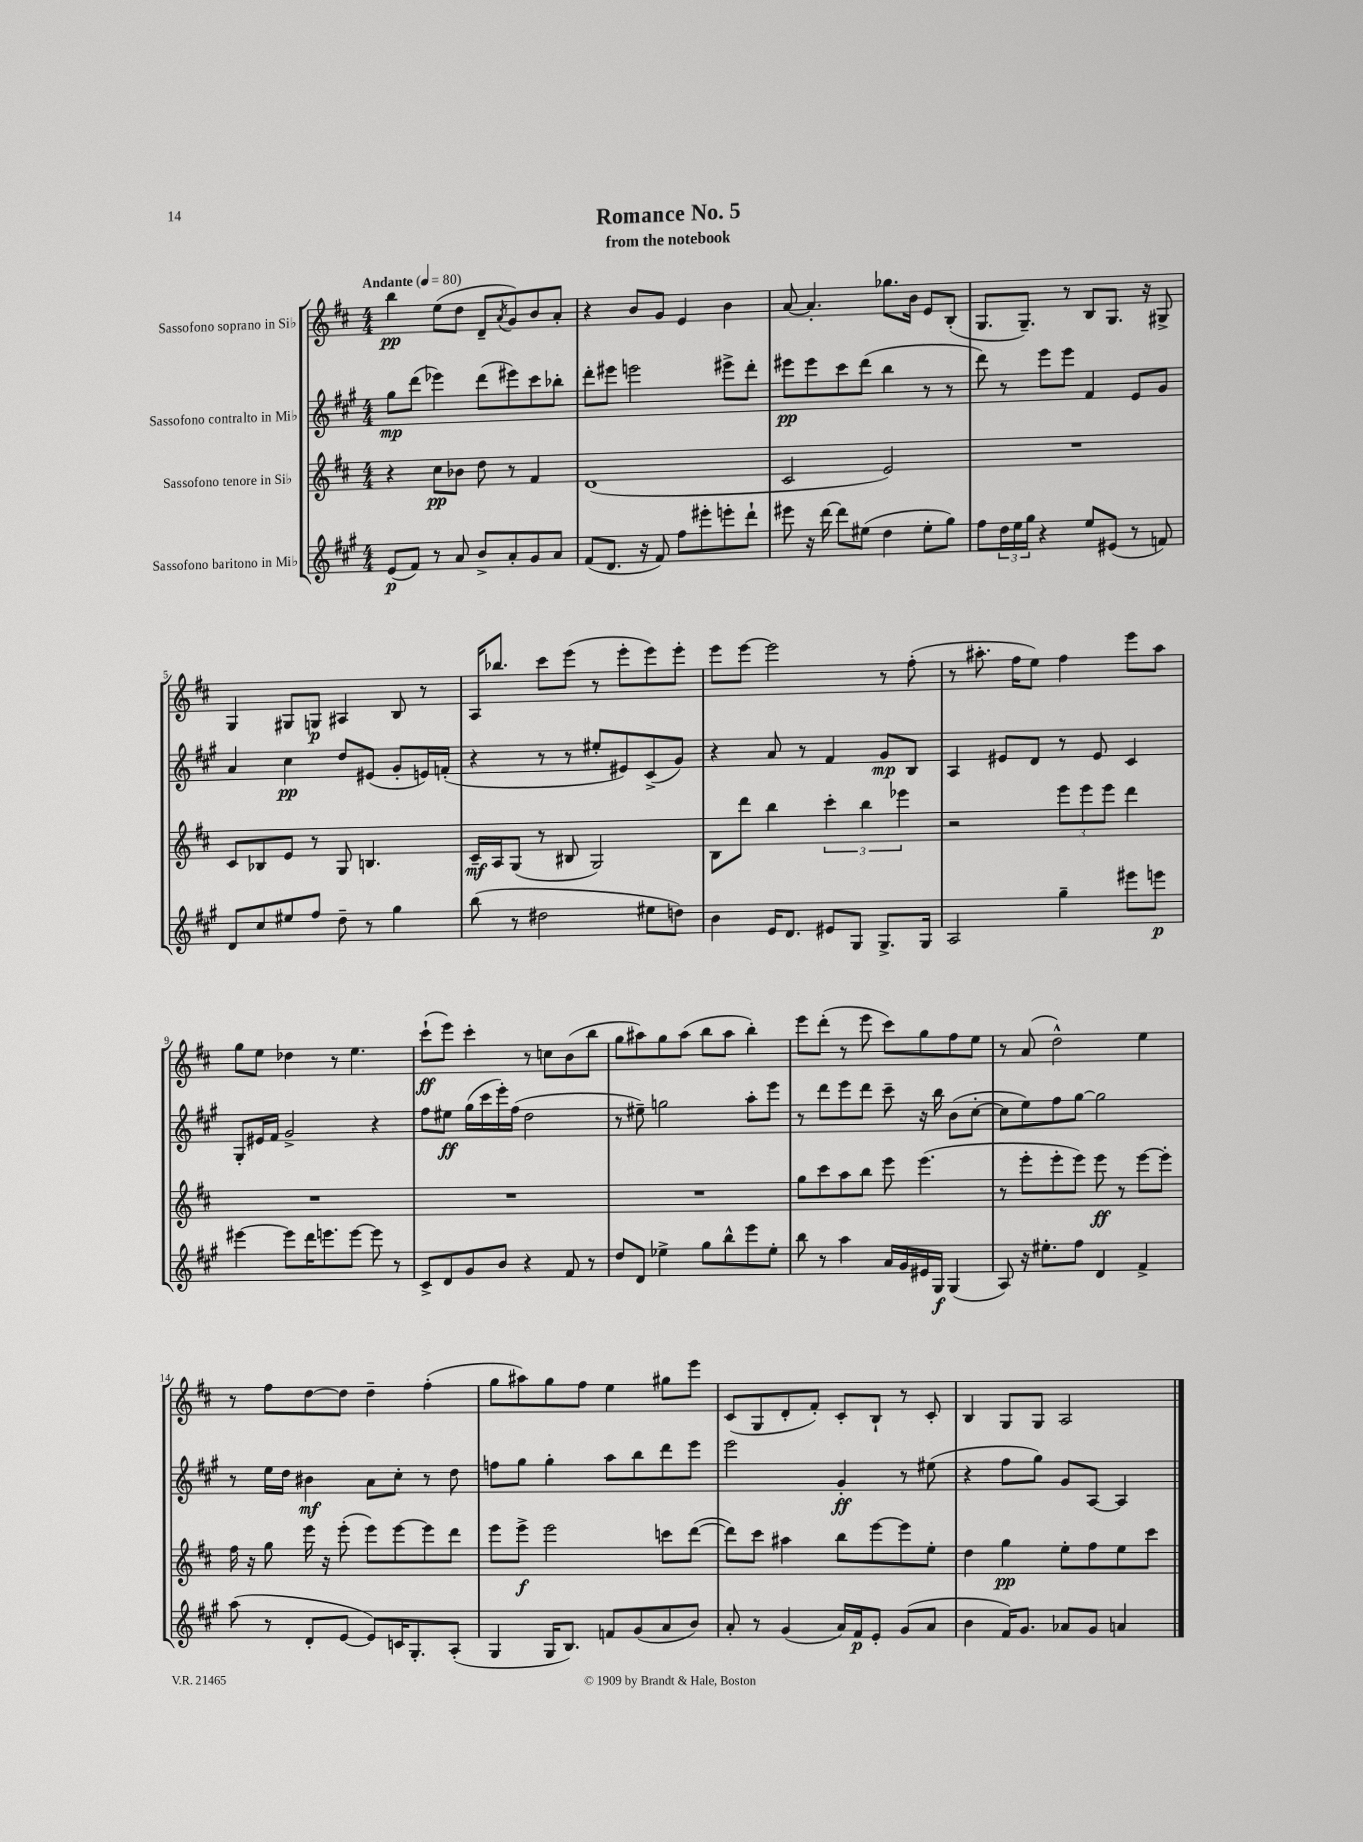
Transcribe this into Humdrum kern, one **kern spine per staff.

**kern	**kern	**kern	**kern
*staff4	*staff3	*staff2	*staff1
*clefG2	*clefG2	*clefG2	*clefG2
*k[f#c#g#]	*k[f#c#]	*k[f#c#g#]	*k[f#c#]
*M4/4	*M4/4	*M4/4	*M4/4
*MM80	*MM80	*MM80	*MM80
(8e	4r	8gg#	4bb
8f#)	.	(8ddd	.
8r	8cc#	4eee-)	(8ee
8a	8b-	.	8dd
8b^	8dd	(8ddd	8d~
.	.	.	8qa
8a'	8r	8eee#)	8g)
8g#	4f#	8ccc#	8b
8a	.	8bb-'	8a'
=	=	=	=
(8f#	(1d	8ddd'	4r
8.d	.	8eee#	.
.	.	2eee	8b
16r	.	.	.
8f#)	.	.	8g
8ff#	.	.	4e
8eee#'	.	.	.
8eee'	.	8eee#^	4b
8ddd`	.	8ddd'	.
=	=	=	=
8eee#	2c#	8eee#	[8a
16r	.	8eee#	4.a']
[16ddd	.	.	.
8ddd]	.	8ccc#	.
(8ee#	.	(8ddd	.
4dd	2e)	4bb	8.gg-
.	.	.	16b
8ee#'	.	8r	8e
8gg#)	.	8r	(8B'
=	=	=	=
8ff#	1r	8ddd)	8.G
24dd	.	8r	.
24ee	.	.	.
.	.	.	8.G~)
24gg#	.	.	.
4r	.	8eee	.
.	.	8eee	8r
8ee	.	4f#	8B
(8e#	.	.	8.G
8r	.	8e	.
.	.	.	16r
8f)	.	8g#	8G#^
=	=	=	=
8d	8c#	4a	4G
8cc#	8B-	.	.
8ee#	8e	4cc#	8G#
8ff#	8r	.	8G
8dd~	8G	8dd	4A#
8r	4.B	(8e#	.
4gg#	.	8g#'	8B
.	.	16e)	8r
.	.	(16f'	.
=	=	=	=
(8bb	16c#~	4r	16A
.	16A	.	8.bb-
8r	(8G	.	.
2dd#	8r	8r	8ccc#
.	8B#	8r	(8eee
.	2G)	8ee#'	8r
.	.	8e#)	8eee'
8ee#	.	(8c#^	8eee)
8dd)	.	8g#)	8eee'
=	=	=	=
4b	8B	4r	8eee
.	8ddd	.	[8eee
16e	4bb	8a	2eee]
8.d	.	.	.
.	.	8r	.
8e#	6ccc#'	4f#	.
8G#	.	.	.
.	6bb	.	.
8.G#^	.	8g#	8r
.	6eee-	.	.
.	.	8B	(8ff#'
16G#	.	.	.
=	=	=	=
2A	2r	4A	8r
.	.	.	8.aa#'
.	.	8e#	.
.	.	.	16ff#
.	.	8d	8ee)
4gg#~	12eee	8r	4ff#
.	12eee	.	.
.	.	8e#	.
.	12eee	.	.
8eee#	4ddd	4c#	8eee
8eee	.	.	8aa#
=	=	=	=
[4eee#	1r	8G#'	8gg
.	.	16e#	8ee
.	.	16f#	.
8eee#]	.	2g#^	4dd-
16ddd	.	.	.
8.eee	.	.	.
.	.	.	8r
[8eee	.	.	4.ee
8eee]	.	4r	.
8r	.	.	.
=	=	=	=
8c#^	1r	8ff#	(8ccc#`
8d	.	8ee#	8eee)
8g#	.	(16gg#	4ccc#'
.	.	16ccc#	.
8b	.	16eee')	.
.	.	(16ff#	.
4r	.	2dd	8r
.	.	.	8cc
8f#	.	.	(8b
8r	.	.	8bb
=	=	=	=
8dd	1r	8r	8gg
8d	.	8ee#~)	8aa#)
4ee-^	.	2gg	8gg
.	.	.	(8aa#
8gg#	.	.	8bb
8bb^^	.	.	8aa#
8eee	.	8aa'	4bb')
8ee-'	.	8eee	.
=	=	=	=
8bb	8gg	8r	8eee
8r	8ccc#	8ddd	(8ddd'
4aa	8aa	8eee	8r
.	8bb	8ddd	8eee
16a	8eee	8ccc#~	8ccc#)
16g#	.	.	.
16e#	(4.eee	16r	8gg
16G#	.	16bb	.
(4G#	.	(8b	8ff#
.	.	[8cc#'	8ee
=	=	=	=
8A)	8r	8cc#]	8r
16r	8eee'	8ee)	(8a
8.ee#'	.	.	.
.	8eee'	8ff#	2dd^^)
8ff#	8eee)	[8gg#	.
4d	8eee	2gg#]	.
.	8r	.	.
4f#^	[8eee	.	4ee
.	8eee']	.	.
=	=	=	=
(8aa	16ff#	8r	8r
.	16r	.	.
8r	8gg	16ee	8ff#
.	.	16dd	.
8d'	16eee	4b#	[8dd
.	16r	.	.
[8e	(8eee'	.	8dd]
8e])	8eee)	8a	4dd~
16c	[8eee	8cc#'	.
8.G#'	.	.	.
.	8eee]	8r	(4ff#'
(8A'	8ddd	8dd	.
=	=	=	=
4G#	8eee	8ff	8gg
.	8eee^	8gg#	8aa#)
16G#	2eee	4gg#'	8gg
8.B)	.	.	.
.	.	.	8ff#
8f	.	8aa	4ee
(8g#	.	8bb	.
8a	8ccc	8ddd	8gg#
8b)	([8ddd	8eee	8eee
=	=	=	=
8a'	8ddd])	2eee	(8c#
8r	8ccc#	.	8G
(4g#	4aa#	.	8d'
.	.	.	8f#')
16a)	8bb	4g#'	8c#'
16f#	.	.	.
8e'	[8eee	.	8B`
(8g#	8eee]	8r	8r
8a	8ee'	(8ee#	8c#'
=	=	=	=
4b	4dd	4r	4B
16f#)	4gg	8ff#	8G
8.g#	.	.	.
.	.	8gg#)	8G
8a-	8ee'	8g#	2A
8g#	8ff#	[8A	.
4a	8ee	4A]	.
.	8ccc#	.	.
==	==	==	==
*-	*-	*-	*-
